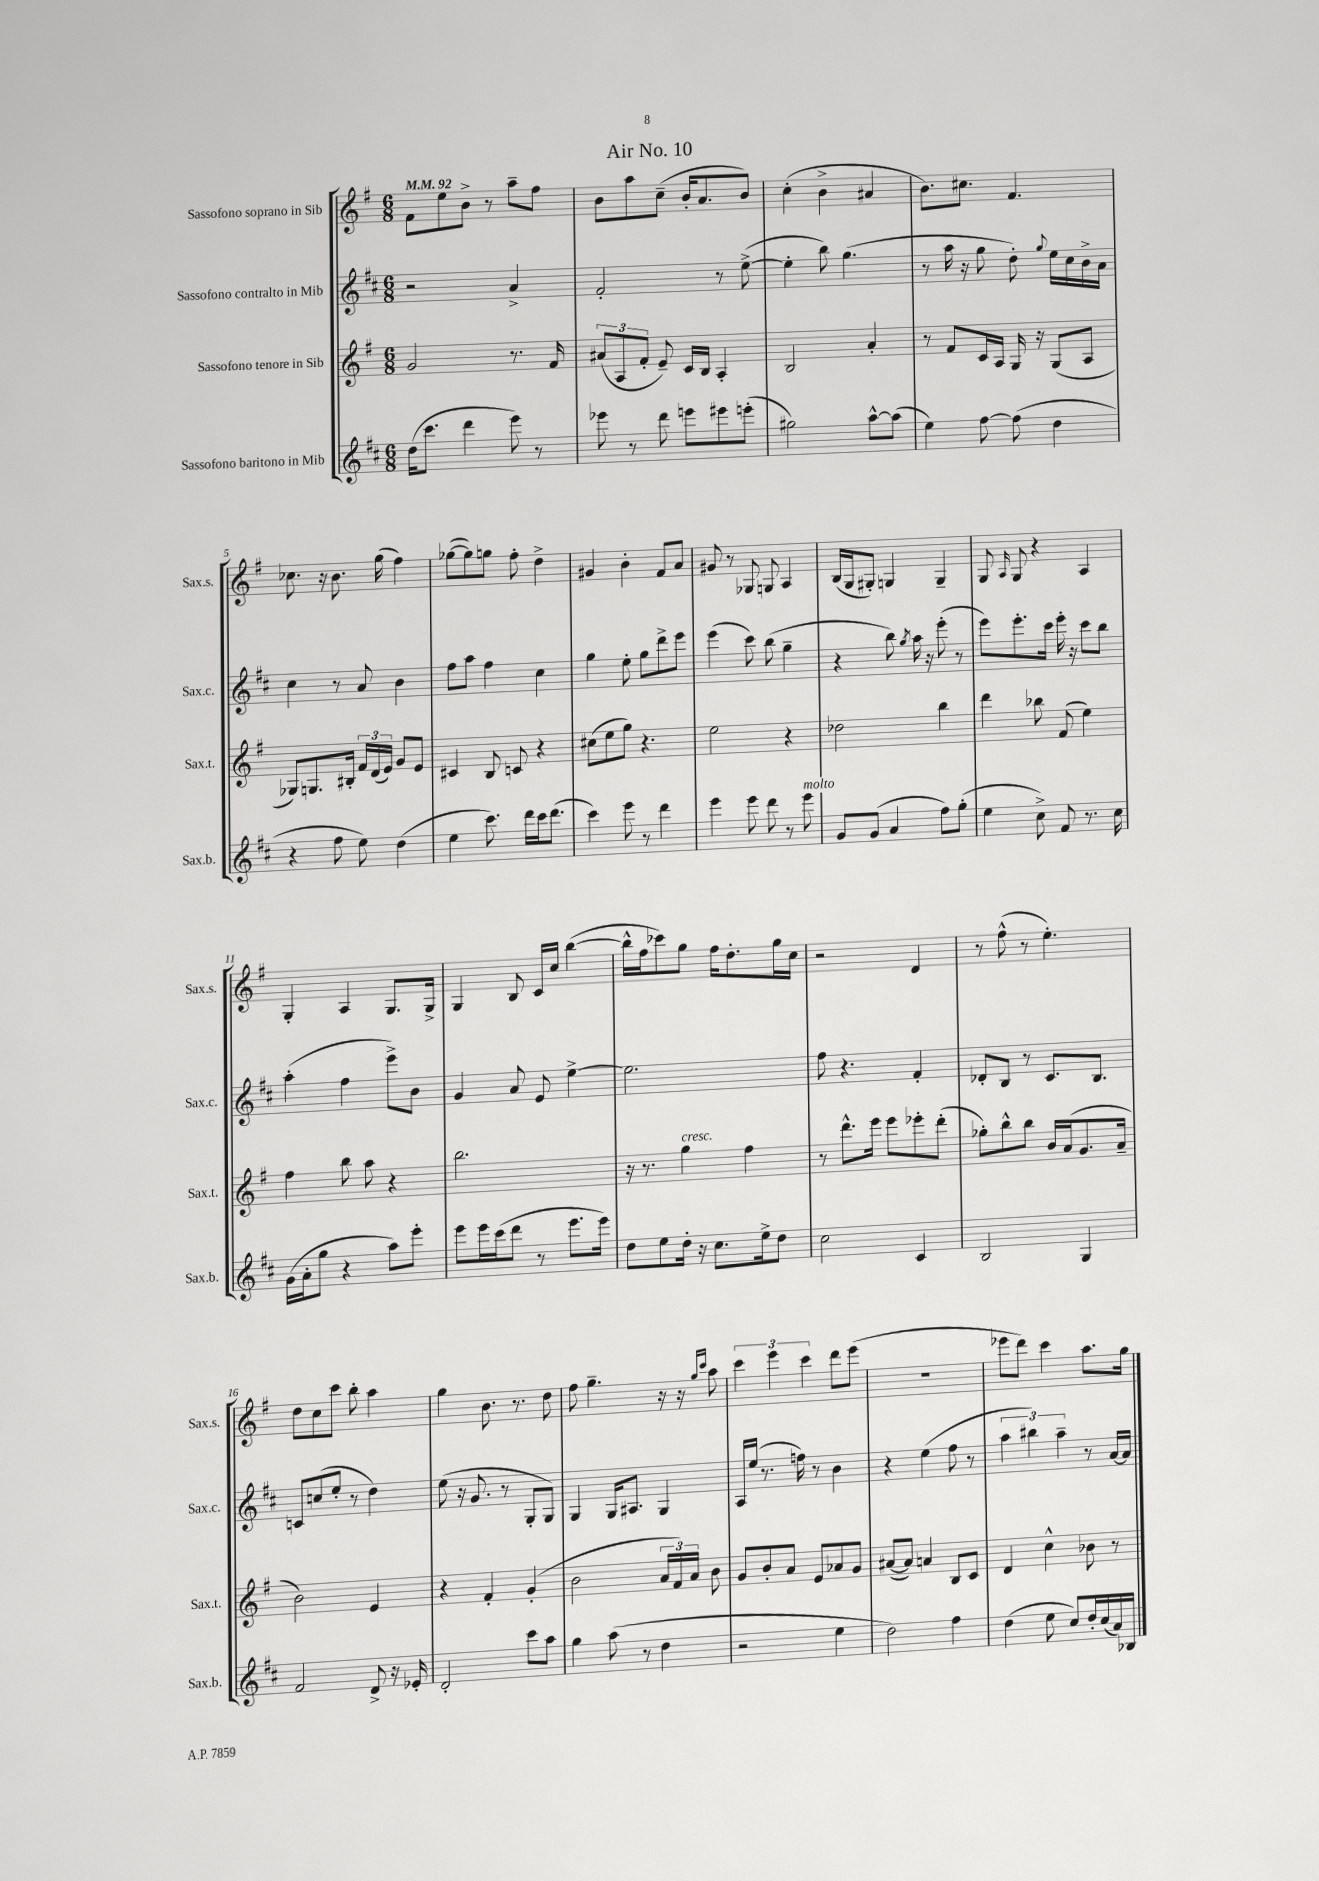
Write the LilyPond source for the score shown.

\header { title = "Air No. 10" }
<<
\new StaffGroup <<
\new Staff = "s0" \with { instrumentName = "Sassofono soprano in Sib" shortInstrumentName = "Sax.s." } {
    \clef treble \key g \major \numericTimeSignature \time 6/8 \tempo 4 = 92
    \autoBeamOff fis'8[ e''8 b'8]-> r8 a''8[-- fis''8] |
    b'8[ a''8 c''8]--( b'16[-. a'8. b'8]) |
    c''4-.( b'4-> ais'4 |
    b'8.[) cis''8.] fis'4. |
    ces''8. r16 b'8. g''16( fis''4) |
    ges''8[~( ges''8) g''8] fis''8-. d''4-> |
    gis'4 b'4-. fis'8[ a'8] |
    gis'8 r8 ges8 g8 a4 |
    b16[( g16 gis8]-.) g4 g4-- |
    g8 \grace { a16 } g8 r4 a4 |
    g4-. a4 g8.[ g16]-> |
    g4 b8 c'16[ c''16] b''4~( |
    b''16[-^ fis''16 ces'''8) g''8] fis''16[ d''8.-. g''16 c''16] |
    r2 d'4 |
    r8 fis''8-^( r8 e''4.-.) |
    d''8[ c''8 c'''8] b''8-. a''4 |
    g''4 b'8. r8. d''8 |
    fis''8 g''4.-- r16 r16 \grace { g''16[ c'''16] } a''8 |
    \tuplet 3/2 { c'''4 e'''4 c'''4 } d'''8[ e'''8]( |
    R2. |
    ees'''8[ d'''8]) c'''4 a''8.[ g''16] \bar "|." |
}
\new Staff = "s1" \with { instrumentName = "Sassofono contralto in Mib" shortInstrumentName = "Sax.c." } {
    \clef treble \key d \major \numericTimeSignature \time 6/8
    \autoBeamOff r2 a'4-> |
    fis'2-. r8 e''8~->( |
    e''4-. b''8) g''4.( |
    r8 a''16 r16 g''8 d''8-.) \appoggiatura { g''8 } e''16[ cis''16 b'16-> a'16] |
    cis''4 r8 a'8 b'4 |
    fis''8[ a''8] fis''4 cis''4 |
    g''4 e''8-. g''8[ d'''8-> e'''8] |
    e'''4( cis'''8) b''8( g''4-- |
    r4 b''8) \acciaccatura { g''8 } a''16 r16 e'''8-.( r8 |
    e'''8[) e'''8.-. cis'''16] e'''16-. r16 cis'''8[ b''8] |
    a''4-.( fis''4 e'''8[->) b'8] |
    g'4 a'8 e'8 e''4~-> |
    e''2. |
    fis''8 r4. fis'4-. |
    des'8[-. b8] r8 cis'8.[ b8.] |
    c'8[ c''8( e''8]-. r8 d''4) |
    e''8( r16 g'8. r8 g8[-. g8]) |
    g4 g16[ ais8.] g4 |
    a16[ e''16]( r8. f''16) r8 b'4 |
    r4 e''4( fis''8 r8 |
    \tuplet 3/2 { a''4 bis''4) a''4-- } r8 a'16[~ a'16] \bar "|." |
}
\new Staff = "s2" \with { instrumentName = "Sassofono tenore in Sib" shortInstrumentName = "Sax.t." } {
    \clef treble \key g \major \numericTimeSignature \time 6/8
    \autoBeamOff g'2 r8. fis'16 |
    \tuplet 3/2 { ais'8[( a8 fis'8]-. } e'8--) c'16[ b16] a4-. |
    b2 a'4-. |
    r8 fis'8[ c'16 a16] g16 r16 g8[( a8] |
    ges8[) g8. bis16]-. \tuplet 3/2 { fis'16[ d'16( e'16]) } g'8[ e'8] |
    cis'4 b8 c'8 r4 |
    cis''8[( e''8 g''8]) r4. |
    e''2 r4 |
    des''2 b''4 |
    d'''4 bes''8 fis'8( e''4) |
    fis''4 b''8 a''8 r4 |
    b''2. |
    r16 r8. g''4^\markup { \italic "cresc." } fis''4 |
    r8 d'''8.[-^ e'''16] e'''8[ ees'''8-. d'''8]-.( |
    ges''8[-.) b''8-^ b''8] b'16[ a'16( g'8. a'16]-- |
    b'2) e'4 |
    r4 fis'4-. g'4-.( |
    b'2 \tuplet 3/2 { a'16[ fis'16) a'16] } b'8 |
    g'8[ b'8-. a'8] e'8[ aes'8 g'8] |
    ais'8[~( ais'8]) a'4 b8[ c'8] |
    d'4 c''4-^ bes'8 r8 \bar "|." |
}
\new Staff = "s3" \with { instrumentName = "Sassofono baritono in Mib" shortInstrumentName = "Sax.b." } {
    \clef treble \key d \major \numericTimeSignature \time 6/8
    \autoBeamOff d''16[( cis'''8.] d'''4 e'''8) r8 |
    ees'''8 r8 d'''8 e'''8[ eis'''8 e'''8]-.( |
    gis''2) a''8[~-^ a''8]( |
    e''4) fis''8~ fis''8( d''4 |
    r4 fis''8 e''8) d''4( |
    e''4 cis'''8.) d'''16[ cis'''16 d'''8.]( |
    cis'''4) e'''8 r8 d'''4 |
    e'''4 e'''8 d'''8 r8 e'''8^\markup { \italic "molto" } |
    g'8[ g'8]( a'4 fis''8[) g''8]-.( |
    e''4 cis''8->) fis'8 r8. cis''16 |
    g'16[( a'16-. g''8] r4 a''8[) e'''8]-. |
    e'''8[ e'''16 cis'''16( d'''8] r8 e'''8.[ e'''16]) |
    d''8[ e''8 d''16]-. r16 cis''8.[ e''16-> d''8] |
    cis''2 cis'4 |
    b2 g4 |
    fis'2 d'8-> r16 ees'16-. |
    d'2-. cis'''8[ a''8] |
    g''4 a''8( r8 d''4 |
    r2 e''4 |
    d''2) fis''4 |
    d''4( e''8 cis''8[) d''16-. cis''16( a'16) bes16] \bar "|." |
}
>>
>>
